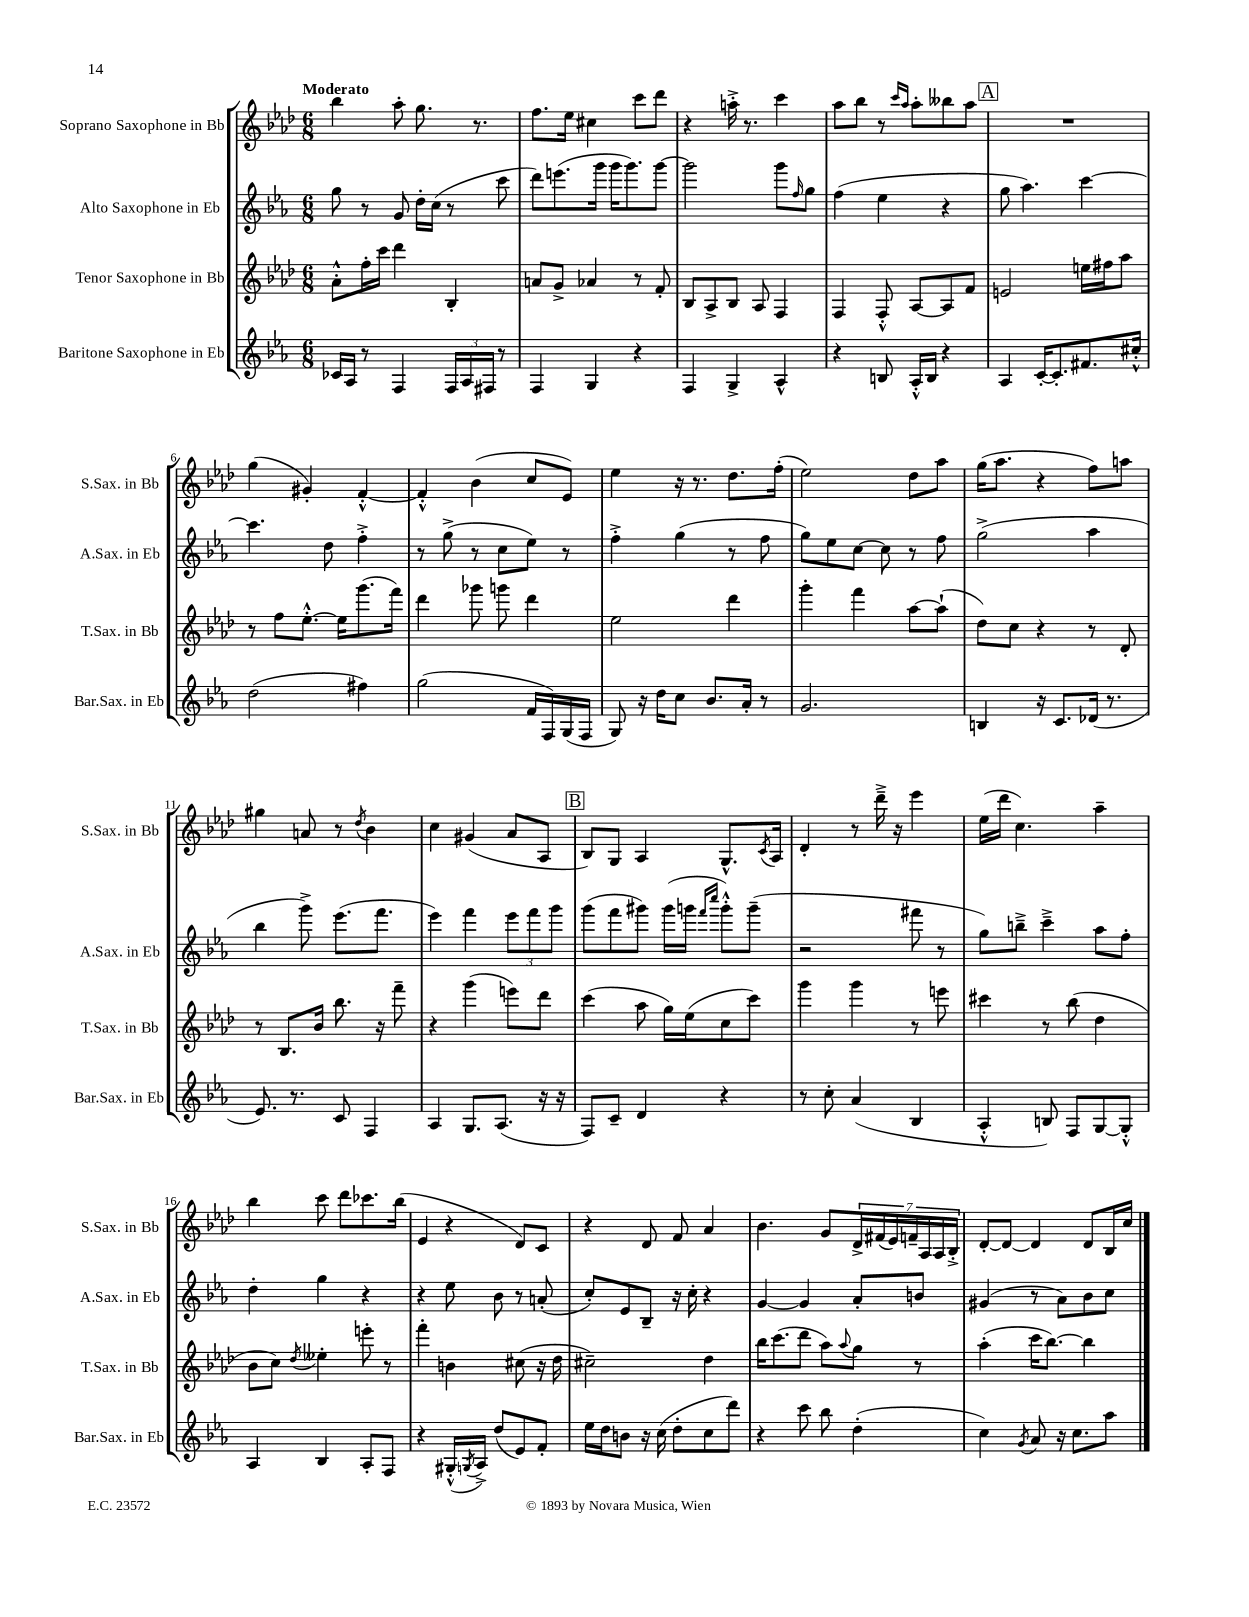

**kern	**kern	**kern	**kern
*staff4	*staff3	*staff2	*staff1
*clefG2	*clefG2	*clefG2	*clefG2
*k[b-e-a-]	*k[b-e-a-d-]	*k[b-e-a-]	*k[b-e-a-d-]
*M6/8	*M6/8	*M6/8	*M6/8
16c-	8a-'^^	8gg	4bb-
16A-	.	.	.
8r	16ff'	8r	.
.	16ccc	.	.
4F	4ddd-	8g	8aa-'
.	.	16dd'	8.gg
.	.	(16cc	.
24F	4B-'	8r	.
24A-	.	.	.
.	.	.	8.r
24F#	.	.	.
8r	.	8ccc	.
=	=	=	=
4F	8a	8ddd)	8.ff
.	8g^	(8.eee	.
.	.	.	16ee-
4G	4a-	.	4cc#
.	.	16ggg	.
.	.	16ggg	.
.	.	8.ggg)	.
4r	8r	.	8ccc
.	8f'	[8ggg	8ddd-
=	=	=	=
4F	8B-	2ggg]	4r
.	8A-^	.	.
4G^	8B-	.	16aa'^
.	.	.	8.r
.	8A-	.	.
4A-^^	4F	8ggg	4ccc
.	.	16qqff	.
.	.	8gg	.
=	=	=	=
4r	4F	(4ff	8aa-
.	.	.	8bb-
8B	8F'^^	4ee-	8r
.	.	.	16qqccc
.	.	.	16qqaa-
16A-'^^	[8A-	.	8aa-'
16B	.	.	.
4r	8A-]	4r	8bb--
.	8f	.	8aa-
=	=	=	=
4A-	2e	8gg	2.r
.	.	4.aa-)	.
[16c'	.	.	.
8.c']	.	.	.
8.f#	16ee	[4ccc	.
.	16ff#	.	.
.	8aa-	.	.
16cc#'^^	.	.	.
=	=	=	=
(2dd	8r	4.ccc]	(4gg
.	8ff	.	.
.	[8.ee-'^^	.	4g#')
.	.	8dd	.
.	16ee-]	.	.
4ff#)	(8.ggg	4ff'^	[4f'^^
.	16fff)	.	.
=	=	=	=
(2gg	4ddd-	8r	4f'^^]
.	.	(8gg^	.
.	8ggg-	8r	(4b-
.	8ggg	8cc	.
16f	4ddd-	8ee-)	8cc
16F)	.	.	.
(16G	.	8r	8e-)
16F	.	.	.
=	=	=	=
8G)	2ee-	4ff'^	4ee-
16r	.	.	.
16dd	.	.	.
8cc	.	(4gg	16r
.	.	.	8.r
8.b-	.	.	.
.	4ddd-	8r	8.dd-
16a-'	.	.	.
8r	.	8ff	.
.	.	.	(16ff'
=	=	=	=
2.g	4ggg'	8gg)	2ee-)
.	.	8ee-	.
.	4fff	[8cc	.
.	.	8cc]	.
.	[8aa-	8r	8dd-
.	(8aa-`]	8ff	8aa-
=	=	=	=
4B	8dd-)	(2gg^	(16gg
.	.	.	8.aa-
.	8cc	.	.
16r	4r	.	4r
8.c	.	.	.
(16d-	8r	4aa-	8ff)
8.r	.	.	.
.	8d-'	.	8aa
=	=	=	=
8.e-)	8r	4bb-	4gg#
.	8.B-	.	.
8.r	.	.	.
.	.	8ggg^)	8a
.	16b-	.	.
8c	8.bb-	(8.eee-	8r
.	.	.	8qdd-
4F	.	.	4b-
.	16r	8.fff	.
.	8fff~	.	.
=	=	=	=
4A-	4r	4eee-)	4cc
8.G	(4ggg	4fff	(4g#
(8.A-	.	.	.
.	8eee)	12eee-	8a-
.	.	12fff	.
16r	8ddd-	.	8A-
.	.	12ggg	.
16r	.	.	.
=	=	=	=
8F)	(4ccc	(8ggg	8B-)
8c~	.	8fff	8G
4d	8aa-	8ggg#)	4A-
.	16gg)	(16ggg#	.
.	(16ee-	16ggg	.
.	.	16qqfff	.
.	.	16qqcccc	.
4r	8cc	8ggg'^^)	8.G^^
.	8ccc)	(8ggg~	.
.	.	.	8qc
.	.	.	16A-
=	=	=	=
8r	4ggg	2r	4d-'
8cc'	.	.	.
(4a-	4ggg	.	8r
.	.	.	16ddd-~^
.	.	.	16r
4B-	8r	8fff#	4eee-
.	8eee	8r	.
=	=	=	=
4A-'^^	4ccc#	8gg)	(16ee-
.	.	.	16ddd-
.	.	8bb~^	4.cc)
8B)	8r	4ccc~^	.
8F	(8bb-	.	.
[8G	4dd-	8aa-	4aa-~
8G'^^]	.	8ff'	.
=	=	=	=
4A-	8b-	4dd'	4bb-
.	8cc)	.	.
.	8qdd-	.	.
4B-	4ee--'	4gg	8ccc
.	.	.	8ddd-
8A-'	8eee'	4r	8.ccc-
8F	8r	.	.
.	.	.	(16bb-
=	=	=	=
4r	4fff'	4r	4e-
(16G#'^^	4b	8ee-	4r
8qG	.	.	.
16A-^)	.	.	.
(8dd	.	8b-	.
8e-)	(8cc#	8r	8d-)
8f'	16r	(8a'	8c
.	16dd-	.	.
=	=	=	=
16ee-	2cc#~)	8cc')	4r
16dd	.	.	.
8b	.	8e-	.
16r	.	8B-~	8d-
(16cc	.	.	.
8dd'	.	16r	8f
.	.	16cc'	.
8cc	4dd-	4r	4a-
8ddd)	.	.	.
=	=	=	=
4r	16bb-	[4g	4.b-
.	(8.ccc	.	.
8ccc	8ddd-	4g]	.
8bb-	8aa-)	.	8g
.	8qqaa-	.	.
(4dd'	8gg	8a-'	28d-^
.	.	.	(28f#
.	.	.	28e-)
.	.	.	28f~
.	8r	8b	.
.	.	.	28A-
.	.	.	28A-
.	.	.	28B-'^
=	=	=	=
4cc)	(4aa-'	(4g#	[8d-'
.	.	.	8d-_
8qg	.	.	.
8a-	16ccc	8r	4d-]
.	[8.bb-)	.	.
16r	.	8a-)	.
8.cc	.	.	.
.	4bb-]	8b-	8d-
8aa-	.	8cc	16B-
.	.	.	16cc
==	==	==	==
*-	*-	*-	*-
